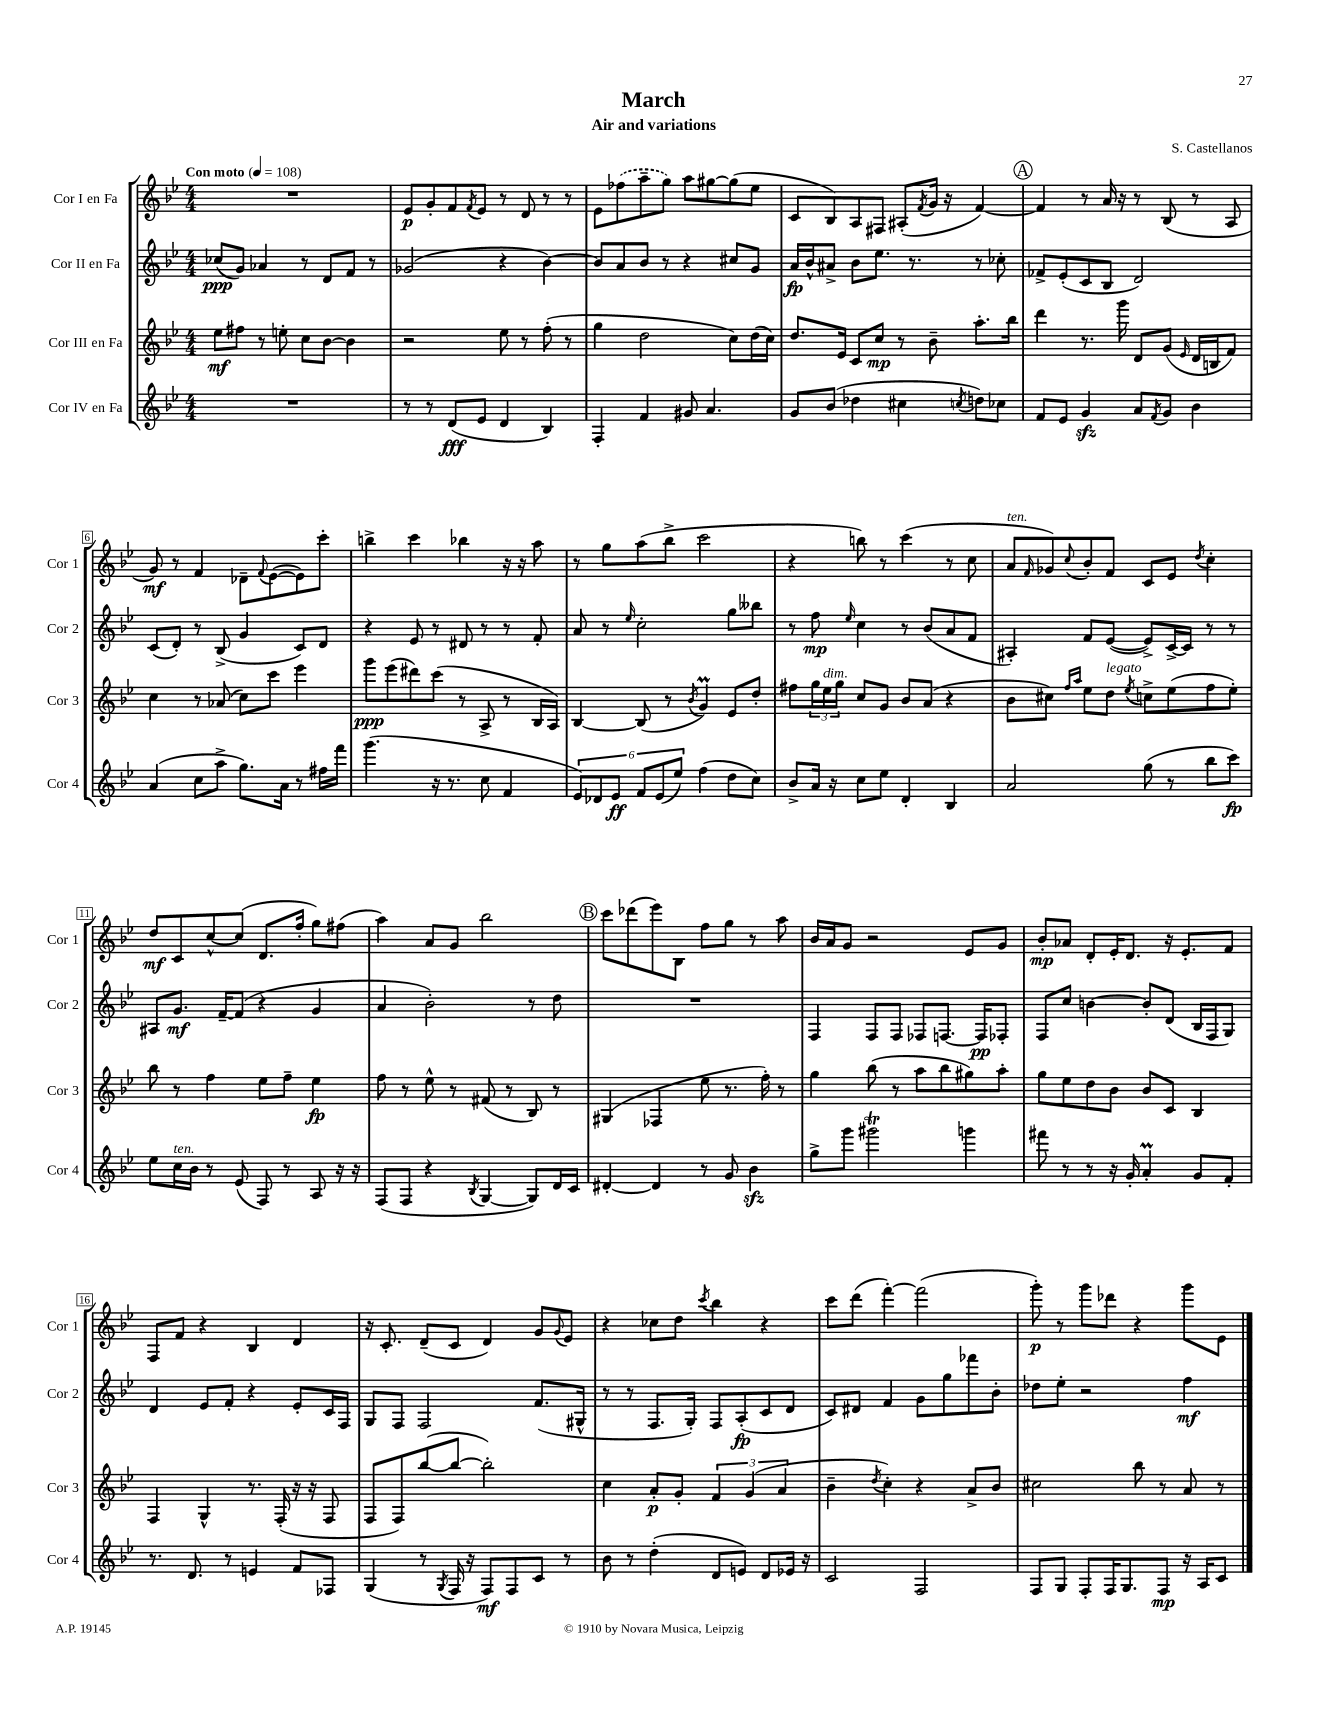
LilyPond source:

\header { title = "March" composer = "S. Castellanos" subtitle = "Air and variations" }
<<
\new StaffGroup <<
\new Staff = "s0" \with { instrumentName = "Cor I en Fa" shortInstrumentName = "Cor 1" } {
    \clef treble \key bes \major \numericTimeSignature \time 4/4 \tempo "Con moto" 4 = 108
    R1 |
    ees'8\p g'8-. f'8 \acciaccatura { f'8 } ees'8 r8 d'8 r8 r8 |
    ees'8 \once \slurDashed fes''8( a''8-- g''8) a''8 gis''8~ gis''8( ees''8 |
    c'8 bes8) a8 fis8 ais8-.( \acciaccatura { f'8 } g'16 r16 f'4~) |
    \mark \markup { \circle "A" } f'4 r8 a'16 r16 r8 bes8( r8 a8 |
    g'8\mf) r8 f'4 des'8-- \appoggiatura { f'8 } ees'8~( ees'8) c'''8-. |
    b''4-> c'''4 bes''4 r16 r16 a''8 |
    r8 g''8 a''8( bes''8-> c'''2 |
    r4 b''8) r8 c'''4( r8 c''8 |
    a'8^\markup { \italic "ten." } \grace { f'16 } ges'8) \appoggiatura { c''8 } bes'8-. f'8 c'8 ees'8 \acciaccatura { d''8 } c''4-. |
    d''8\mf c'8 c''8~-^ c''8( d'8. f''16-. g''8) fis''8( |
    a''4) a'8 g'8 bes''2 |
    \mark \markup { \circle "B" } c'''8 des'''8( ees'''8) bes8 f''8 g''8 r8 a''8 |
    bes'16 a'16 g'8 r2 ees'8 g'8 |
    bes'8-.\mp aes'8 d'8-. ees'16-. d'8. r16 ees'8.-. f'8 |
    f8 f'8 r4 bes4 d'4 |
    r16 c'8.-. d'8--( c'8 d'4) g'8 \appoggiatura { g'8 } ees'8 |
    r4 ces''8 d''8 \acciaccatura { c'''8 } bes''4 r4 |
    c'''8 d'''8( f'''4~-.) f'''2( |
    g'''8-.\p) r8 g'''8 des'''8 r4 g'''8 ees'8 \bar "|." |
}
\new Staff = "s1" \with { instrumentName = "Cor II en Fa" shortInstrumentName = "Cor 2" } {
    \clef treble \key bes \major \numericTimeSignature \time 4/4
    ces''8\ppp( g'8) aes'4 r8 d'8 f'8 r8 |
    ges'2( r4 bes'4~) |
    bes'8 a'8 bes'8 r8 r4 cis''8 g'8 |
    a'16\fp bes'16-^ ais'8-> bes'8 ees''8. r8. r8 ces''8-. |
    \mark \markup { \circle "A" } fes'8-> ees'8-.( c'8 bes8 d'2) |
    c'8( d'8-.) r8 bes8->( g'4 c'8) d'8 |
    r4 ees'8 r8 dis'8 r8 r8 f'8-. |
    a'8 r8 \grace { ees''16 } c''2-. g''8 beses''8 |
    r8 f''8\mp \grace { ees''16 } c''4 r8 bes'8( a'8 f'8 |
    ais4-.) f'8 ees'8~( ees'8->) c'16~-> c'16 r8 r8 |
    ais8 g'8.\mf f'16~-- f'8( r4 g'4 |
    a'4 bes'2-.) r8 d''8 |
    \mark \markup { \circle "B" } R1 |
    f4 f8 f8 fes8 f8.~ f16\pp fes8-. |
    f8 c''8 b'4~ b'8-. d'8( bes16 f16 g8) |
    d'4 ees'8 f'8-. r4 ees'8-. c'16 f16 |
    g8 f8 f2 f'8.( gis16-^ |
    r8 r8 f8. g16-.) f8 a8-.\fp( c'8 d'8 |
    c'8) dis'8 f'4 g'8 g''8 fes'''8 bes'8-. |
    des''8 ees''8-. r2 f''4\mf \bar "|." |
}
\new Staff = "s2" \with { instrumentName = "Cor III en Fa" shortInstrumentName = "Cor 3" } {
    \clef treble \key bes \major \numericTimeSignature \time 4/4
    ees''8\mf fis''8 r8 e''8-. c''8 bes'8~ bes'4 |
    r2 ees''8 r8 f''8-.( r8 |
    g''4 d''2 c''8) d''16( c''16) |
    d''8. ees'16 c'8 c''8\mp r8 bes'8-- a''8.-. bes''16 |
    \mark \markup { \circle "A" } d'''4 r8. g'''16 d'8 g'8( \grace { ees'16 } d'16 b16 f'8) |
    c''4 r8 aes'8( c''8) c'''8 ees'''4 |
    g'''8\ppp ees'''8( dis'''8) c'''8( r8 a8-> r8 bes16 a16) |
    bes4~ bes8( r8 \acciaccatura { bes'8 } g'4\prall) ees'8 d''8-. |
    fis''8 \tuplet 3/2 { g''16 ees''16^\markup { \italic "dim." } g''16 } c''8 g'8 bes'8 a'8( r4 |
    bes'8 cis''8) \grace { f''16 a''16 } ees''8 d''8^\markup { \italic "legato" } \acciaccatura { ees''8 } c''8-> ees''8( f''8 ees''8-.) |
    bes''8 r8 f''4 ees''8 f''8-- ees''4\fp |
    f''8 r8 ees''8-^ r8 fis'8( r8 bes8) r8 |
    \mark \markup { \circle "B" } gis4( fes4 ees''8 r8. f''16-.) r8 |
    g''4 bes''8( r8 a''8 bes''8 gis''8) a''8-. |
    g''8 ees''8 d''8 bes'8 bes'8 c'8 bes4 |
    f4 g4-^ r8. f16-.( r16 r16 f8 |
    f8 f8) bes''8~( bes''8~ bes''2-.) |
    c''4 a'8-.\p g'8-. \tuplet 3/2 { f'4 g'4( a'4 } |
    bes'4-- \acciaccatura { d''8 } c''4-.) r4 a'8-> bes'8 |
    cis''2 bes''8 r8 a'8 r8 \bar "|." |
}
\new Staff = "s3" \with { instrumentName = "Cor IV en Fa" shortInstrumentName = "Cor 4" } {
    \clef treble \key bes \major \numericTimeSignature \time 4/4
    R1 |
    r8 r8 d'8\fff( ees'8 d'4 bes4) |
    f4-. f'4 gis'8 a'4. |
    g'8 bes'8( des''4 cis''4 \acciaccatura { c''8 } d''8) ces''8 |
    \mark \markup { \circle "A" } f'8 ees'8 g'4\sfz a'8 \acciaccatura { f'8 } g'8 bes'4 |
    a'4( c''8 a''8-> g''8.) a'16 r8 fis''16 f'''16 |
    g'''4.( r16 r8. c''8 f'4 |
    \tuplet 6/4 { ees'8) des'8 ees'8\ff f'8 ees'8( ees''8) } f''4( d''8 c''8) |
    bes'8-> a'16 r16 c''8 ees''8 d'4-. bes4 |
    a'2 g''8( r8 bes''8 c'''8\fp) |
    ees''8 c''16^\markup { \italic "ten." } bes'16 r8 ees'8( f8) r8 a8 r16 r16 |
    f8( f8 r4 \acciaccatura { bes8 } g4~ g8) d'16 c'16 |
    \mark \markup { \circle "B" } dis'4~-. dis'4 r8 g'8 bes'4\sfz |
    g''8-> g'''8 gis'''2\trill g'''4 |
    fis'''8 r8 r8 r16 g'16-. a'4-.\prall g'8 f'8-. |
    r8. d'8. r8 e'4 f'8 fes8 |
    g4( r8 \acciaccatura { g8 } f16 r16 f8\mf) f8 c'8 r8 |
    bes'8 r8 d''4-.( d'8 e'8) d'8 ees'16 r16 |
    c'2 f2 |
    f8 g8 f8-. f16 g8. f8\mp r16 a16 c'8 \bar "|." |
}
>>
>>
\layout { \context { \Score \override BarNumber.stencil = #(make-stencil-boxer 0.1 0.3 ly:text-interface::print) } }
